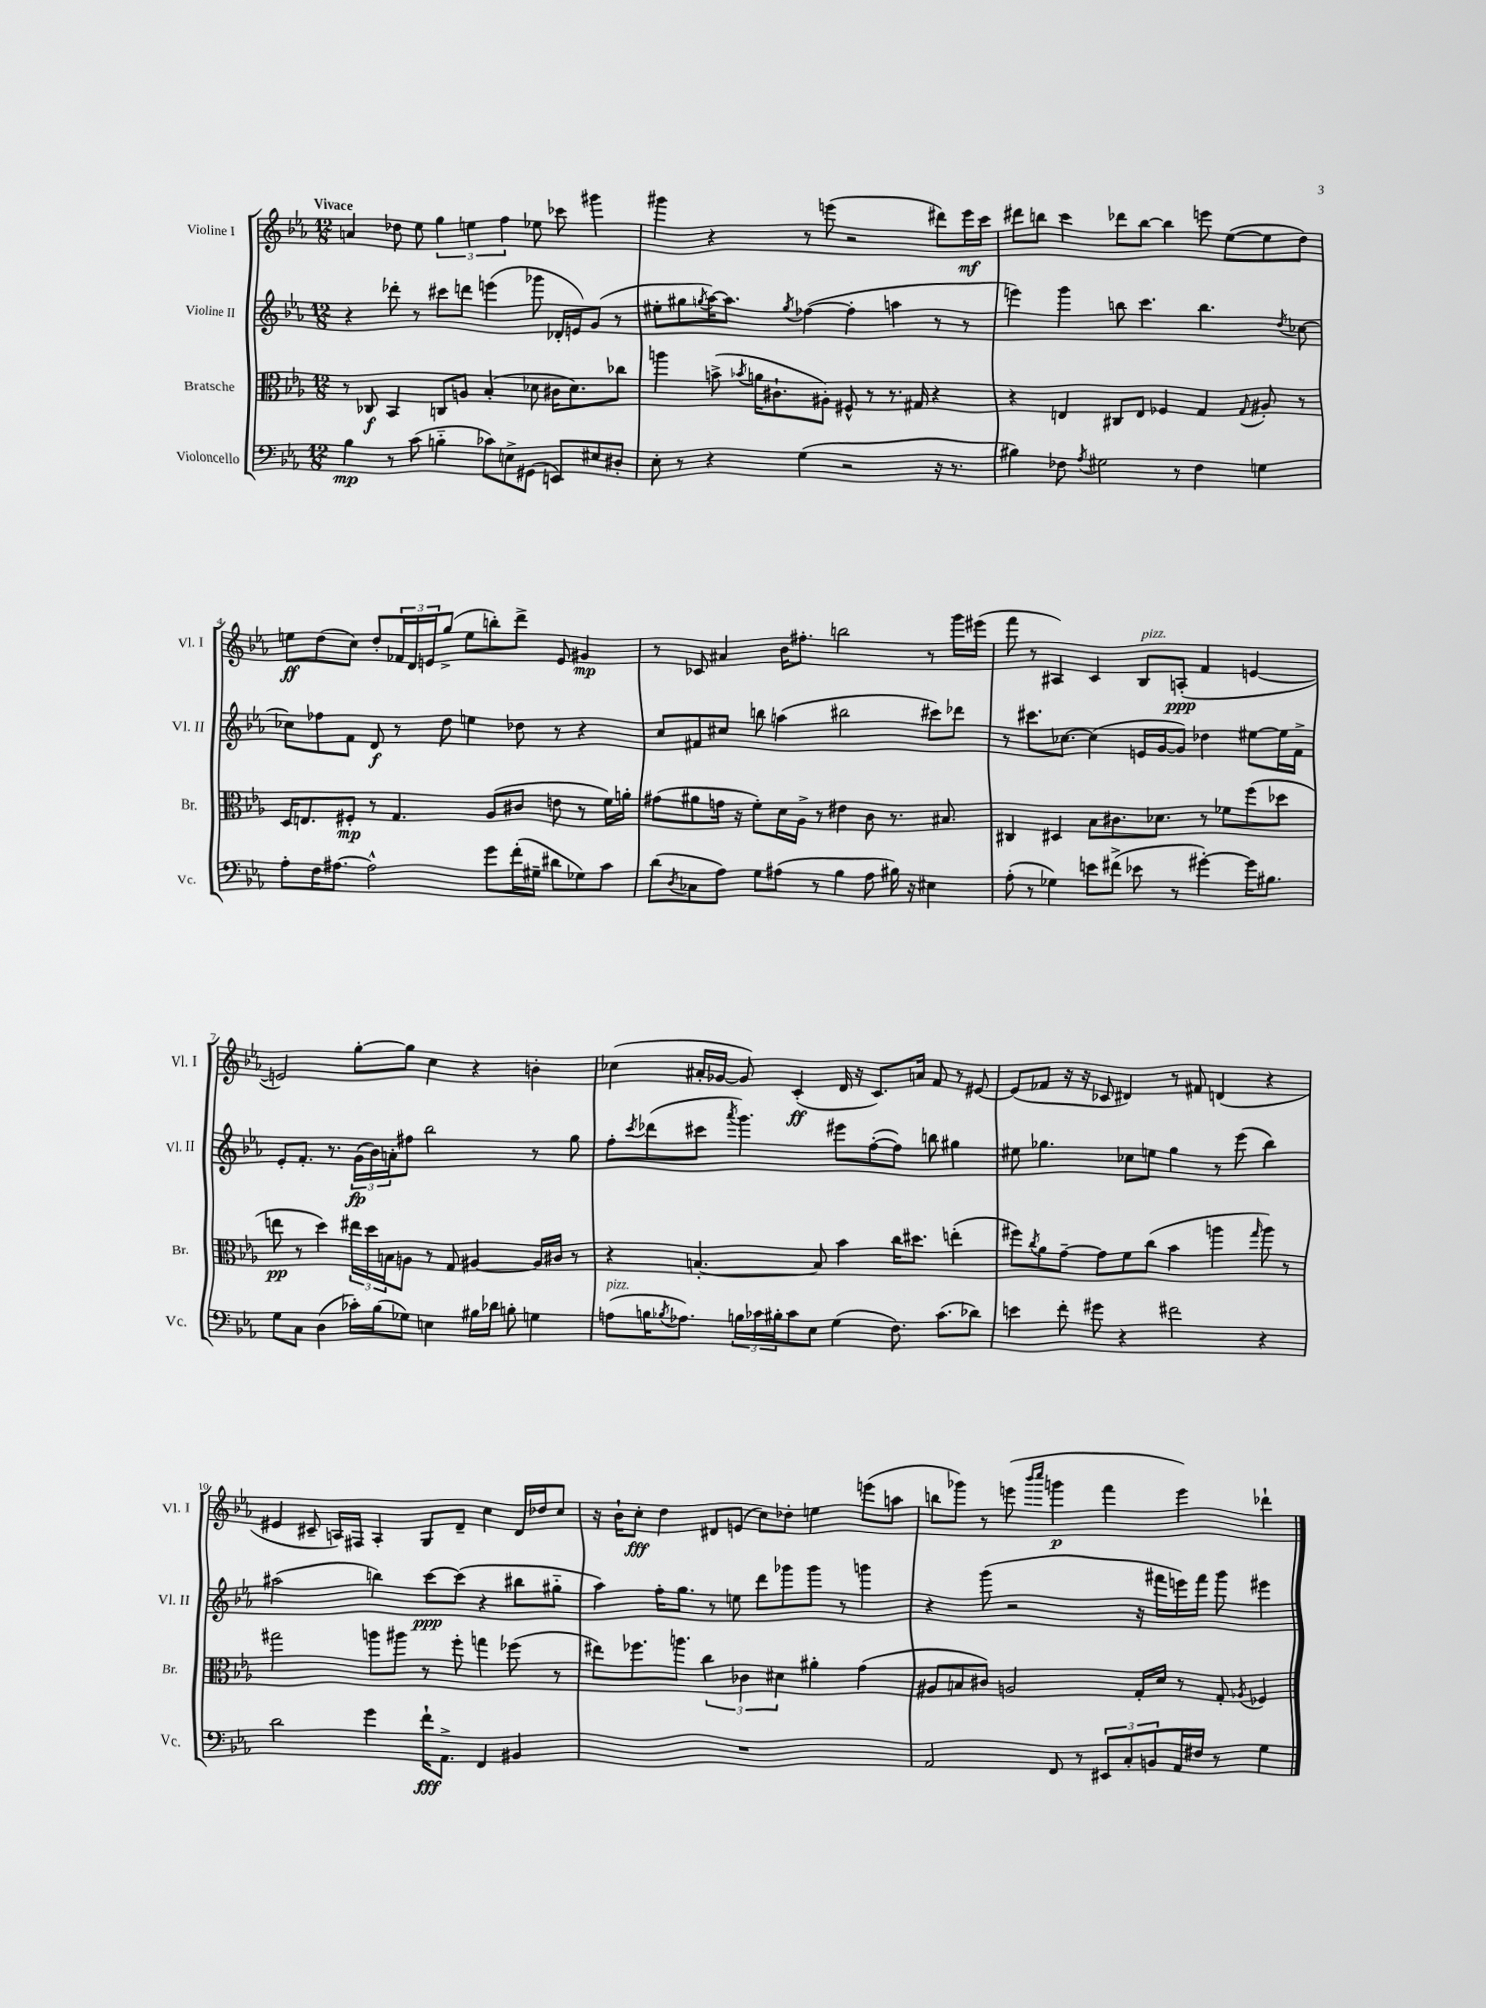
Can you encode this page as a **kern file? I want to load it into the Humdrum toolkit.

**kern	**dynam	**kern	**dynam	**kern	**dynam	**kern	**dynam
*part4	*part4	*part3	*part3	*part2	*part2	*part1	*part1
*staff4	*staff4	*staff3	*staff3	*staff2	*staff2	*staff1	*staff1
*I"Violoncello	*	*I"Bratsche	*	*I"Violine II	*	*I"Violine I	*
*I'Vc.	*	*I'Br.	*	*I'Vl. II	*	*I'Vl. I	*
*clefF4	*	*clefC3	*	*clefG2	*	*clefG2	*
*k[b-e-a-]	*	*k[b-e-a-]	*	*k[b-e-a-]	*	*k[b-e-a-]	*
*M12/8	*	*M12/8	*	*M12/8	*	*M12/8	*
=1	=1	=1	=1	=1	=1	=1	=1
!	!	!	!	!	!	!LO:TX:a:B:t=Vivace	!
4B-\	mp	8r	.	4r	.	4an/	.
.	.	8C-X/	f	.	.	.	.
8r	.	4BB-/	.	8ddd-X'\	.	8dd-X\	.
(8c\	.	.	.	8r	.	8ee-\	.
4Bn\	.	8Cn/L	.	8ccc#X\L	.	6gg\	.
.	.	8An/J	.	8dddn\J	.	.	.
.	.	.	.	.	.	6een\	.
8c-X\L)	.	(4B-'/	.	(4eeen\	.	.	.
.	.	.	.	.	.	6ff\	.
8En^\	.	.	.	.	.	.	.
(8GG#X\J	.	8d-X\	.	8ggg-X\	.	8ee-X\	.
8EEn/L)	.	16c#X\KL	.	16d-X'/LL	.	8ccc-X\	.
.	.	8.d-\)	.	16en/J)	.	.	.
8E#X/	.	.	.	(8g/J	.	4ggg#X\	.
8D#X'/J	.	8cc-X\J	.	8r	.	.	.
=2	=2	=2	=2	=2	=2	=2	=2
8E-'\	.	4aan\	.	8ee#X'\L	.	4ggg#X\	.
8r	.	.	.	8gg#X\	.	.	.
.	.	.	.	8qggn/	.	.	.
4r	.	(8bn^\	.	[16aa-\K)	.	4r	.
.	.	.	.	8.aa-\J]	.	.	.
.	.	8qb-X/	.	.	.	.	.
.	.	16an\KL	.	.	.	.	.
.	.	8.c#X`\	.	.	.	.	.
.	.	.	.	8qgg/	.	.	.
(4G\	.	.	.	([4ff-X\	.	8r	.
.	.	8A#X'\J)	.	.	.	(8eeen\	.
2r	.	8F#X^^/	.	4ff-'\]	.	2r	.
.	.	8r	.	.	.	.	.
.	.	8.r	.	4aan\	.	.	.
.	.	16G#X/	.	.	.	.	.
16r	.	4r	.	8r	.	8ddd#X\L)	.
8.r	.	.	.	.	.	.	.
.	.	.	.	8r	.	16eee\L	mf
.	.	.	.	.	.	16ccc\JJ	.
=3	=3	=3	=3	=3	=3	=3	=3
4B#X\)	.	4r	.	4eeen\)	.	8ddd#X\L	.
.	.	.	.	.	.	8bbn\J	.
8F-X\	.	4En/	.	4ggg\	.	4ccc\	.
8qA-/	.	.	.	.	.	.	.
2G#X\	.	.	.	.	.	.	.
.	.	8C#X/L	.	8bbn\	.	8ddd-X\L	.
.	.	8E/J	.	4.ccc\	.	[8bb\J	.
.	.	4F-X/	.	.	.	4bb\]	.
8r	.	.	.	.	.	.	.
4F-\	.	4G/	.	4.bb\	.	8eeen\	.
.	.	.	.	.	.	([8ee-\L	.
.	.	8qqG/	.	.	.	.	.
4Gn\	.	8A#X'/	.	.	.	8ee-\]	.
.	.	.	.	8qdd/	.	.	.
.	.	8r	.	[8cc-X\	.	8dd\J)	.
!!LO:LB:g=z
=4	=4	=4	=4	=4	=4	=4	=4
8A-'\L	.	16D/KL	.	8cc-X\L]	.	8een\L	ff
.	.	8.En/	.	.	.	.	.
16F\K	.	.	.	8ff-X\	.	(8dd\	.
[8.A#X\J	.	.	.	.	.	.	.
.	.	8F#X'/J	mp	8f\J	.	8cc\J)	.
2A#^^\]	.	8r	.	8d/	f	8dd'/L	.
.	.	4.G/	.	8r	.	24f-X/L	.
.	.	.	.	.	.	24d/	.
.	.	.	.	.	.	24en/J	.
.	.	.	.	8dd\	.	(8gg^/J	.
.	.	.	.	4een\	.	8ee\L	.
8g\L	.	(8A-/L	.	.	.	8bbn'\)	.
(16f'\L	.	8c#X/J	.	8dd-X\	.	8ddd^\J	.
16G#X~\JJ	.	.	.	.	.	.	.
8d#X\L	.	8en\	.	8r	.	8e/	.
8G-X\)	.	8r	.	4r	.	4g#X/	mp
8c\J	.	16f\LL)	.	.	.	.	.
.	.	16an'\JJ	.	.	.	.	.
=5	=5	=5	=5	=5	=5	=5	=5
(8d\L	.	(8g#X\L	.	8cc/L	.	8r	.
8qD/	.	.	.	.	.	.	.
8C-X\	.	8a#X\	.	8f#X/	.	8c-X/	.
8A-\J)	.	16gn\Jk	.	8cc#X/J	.	4a#X/	.
.	.	16r	.	.	.	.	.
8G\L	.	8f'\L)	.	8bbn\	.	.	.
(8A#X\J	.	16d\L	.	(4aan\	.	16b-\KL	.
.	.	16A-^\JJ	.	.	.	8.ff#X'\J	.
8r	.	8r	.	.	.	.	.
4B-\	.	4e#X\	.	2bb#X\	.	2bbn\	.
8A#\	.	8c\	.	.	.	.	.
16B#X\)	.	8.r	.	.	.	.	.
16r	.	.	.	.	.	.	.
4E#X\	.	.	.	8ccc#X\L)	.	8r	.
.	.	8.B#X/	.	.	.	.	.
.	.	.	.	8ddd-X\J	.	16ggg\LL	.
.	.	.	.	.	.	(16eee#X\JJ	.
=6	=6	=6	=6	=6	=6	=6	=6
(8A-'\	.	4C#X/	.	8r	.	8fff\	.
8r	.	.	.	8.ccc#X\L	.	8r	.
4G-X\)	.	4D#X/	.	.	.	4A#X/)	.
.	.	.	.	[8.cc-X\J	.	.	.
8en\L	.	8B-\L	.	(4cc-\]	.	4c/	.
(8f#X^\J	.	8.c#X\	.	.	.	.	.
!	!	!	!	!	!	!LO:TX:a:i:t=pizz.	!
8e-X\	.	.	.	16en/LL	.	8B-/L	.
.	.	8.d-X\J	.	[16g/J	.	.	.
8r	.	.	.	8g/J])	.	(8An'/J	ppp
[4g#X'\)	.	8r	.	4dd-X\	.	4f/	.
.	.	8f-X\L	.	.	.	.	.
16g#\KL]	.	(8ff\	.	[8ee#X\L	.	[4en/	.
8.B#X\J	.	.	.	.	.	.	.
.	.	8dd-X\J	.	16ee#\L]	.	.	.
.	.	.	.	16f^\JJ	.	.	.
!!LO:LB:g=z
=7	=7	=7	=7	=7	=7	=7	=7
8G\L	.	8een\	pp	8e-'/L	.	2en/])	.
8C\J	.	8r	.	8.f'/J	.	.	.
(4D\	.	4dd\)	.	.	.	.	.
.	.	.	.	8.r	.	.	.
16c-X'\LL)	.	24ee#X\LL	.	(24g\LL	fp	[8gg'\L	.
.	.	24dd\	.	24b-\)	.	.	.
(16B-\J	.	.	.	.	.	.	.
.	.	24Bn\J	.	24an'\J	.	.	.
8G-X\J)	.	8An\J	.	8ff#X\J	.	8gg\J]	.
4En\	.	8r	.	2bb-\	.	4cc\	.
.	.	8G/	.	.	.	.	.
16B#X\LL	.	[4A#X/	.	.	.	4r	.
16d-X\JJ	.	.	.	.	.	.	.
8Bn'\	.	.	.	.	.	.	.
4Gn\	.	16A#/LL]	.	8r	.	4bn'\	.
.	.	16c#X/JJ	.	.	.	.	.
.	.	8r	.	8gg\	.	.	.
=8	=8	=8	=8	=8	=8	=8	=8
!LO:TX:a:i:t=pizz.	!	!	!	!	!	!	!
(8An\L	.	4r	.	8ff'\L	.	(4cc-X\	.
.	.	.	.	8qccc/	.	.	.
16Bn\K	.	.	.	(8ddd-X\	.	.	.
8qB-X/	.	.	.	.	.	.	.
8.A-X\J)	.	.	.	.	.	.	.
.	.	[4.Bn'/	.	8ccc#X\J	.	16a#X'/LL	.
.	.	.	.	.	.	[16g-X/JJ	.
.	.	.	.	8qaaa-/	.	.	.
24Bn\LL	.	.	.	4.ggg\)	.	8g-/])	.
24c-X\	.	.	.	.	.	.	.
24B#X'\J	.	.	.	.	.	.	.
8c-\	.	.	.	.	.	(4c'/	ff
8E-\J	.	8B/]	.	.	.	.	.
(4G\	.	4b-\	.	8eee#X\L	.	16d/	.
.	.	.	.	.	.	16r	.
.	.	.	.	([8ff'\	.	8.c/L)	.
8.F\)	.	16cc\KL	.	8ff\J])	.	.	.
.	.	8.dd#X\J	.	.	.	16an/Jk	.
.	.	.	.	8bbn\	.	8f/	.
(8.c-\L	.	.	.	.	.	.	.
.	.	(4een'\	.	4gg#X\	.	8r	.
8d-X\J)	.	.	.	.	.	[8e#X/	.
=9	=9	=9	=9	=9	=9	=9	=9
4en\	.	8ff#X\L)	.	8ee#X\	.	(8e#/L]	.
.	.	8qcc/	.	.	.	.	.
.	.	8a-\	.	4.gg-X\	.	8f-X/J	.
8f'\	.	[8g~\J	.	.	.	16r	.
.	.	.	.	.	.	16r	.
8g#X\	.	8g\L]	.	.	.	8c-X/	.
4r	.	8f\	.	8cc-X\L	.	4d#X/)	.
.	.	(8cc\J	.	8een\J	.	.	.
2f#X\	.	4b-\	.	4gg-\	.	8r	.
.	.	.	.	.	.	8f#X/	.
.	.	4aan\	.	8r	.	(4dn/	.
.	.	.	.	(8eee-\	.	.	.
.	.	16qqgg/	.	.	.	.	.
4r	.	8aa\)	.	4bb-\)	.	4r	.
.	.	8r	.	.	.	.	.
!!LO:LB:g=z
=10	=10	=10	=10	=10	=10	=10	=10
2d\	.	2gg#X\	.	(2aa#X\	.	4e#X/	.
.	.	.	.	.	.	8c#X~/	.
.	.	.	.	.	.	16An/LL)	.
.	.	.	.	.	.	16F#X/JJ	.
4g\	.	8aan\L	.	4bbn\)	.	4A'/	.
.	.	8aa#X\J	.	.	.	.	.
16f`\KL	fff	8r	.	[8ccc\L	ppp	8G/L	.
8.AA-^\J	.	.	.	.	.	.	.
.	.	8ff'\	.	(8ccc\J]	.	8d~/J	.
4FF/	.	4ggn\	.	4r	.	4cc\	.
4BB#X/	.	(8ff-X\	.	8bb#X\L	.	16d/LL	.
.	.	.	.	.	.	16dd-X/J	.
.	.	8r	.	8gg#X\J	.	8cc/J	.
=11	=11	=11	=11	=11	=11	=11	=11
1.r	.	8ee#X\L)	.	4aa-\)	.	16r	.
.	.	.	.	.	.	16b-`\KL	.
.	.	8.ff-X\	.	.	.	8cc'\J	fff
.	.	.	.	16ff'\KL	.	4dd\	.
.	.	8.aan\J	.	8.gg\J	.	.	.
.	.	6cc\	.	8r	.	8d#X/L	.
.	.	.	.	8een\	.	(8en/J	.
.	.	6c-X\	.	.	.	.	.
.	.	.	.	8ddd\L	.	8cc\L)	.
.	.	6d#X\	.	.	.	.	.
.	.	.	.	8ggg-X\	.	8dd-X'\J	.
.	.	4a#X'\	.	8ggg-\J	.	4een\	.
.	.	.	.	8r	.	.	.
.	.	(4g\	.	4gggn\	.	(8eeen\L	.
.	.	.	.	.	.	8aan\J	.
=12	=12	=12	=12	=12	=12	=12	=12
2AA-/	.	8A#X/L	.	4r	.	8bbn\L	.
.	.	8Bn/	.	.	.	8ggg-X\J)	.
.	.	8c#X/J)	.	(8ggg\	.	8r	.
.	.	2An/	.	2r	.	(8eeen\	.
.	.	.	.	.	.	16qqbbb-/LL	.
.	.	.	.	.	.	16qqcccc/JJ	.
8FF/	.	.	.	.	.	4gggn\	p
8r	.	.	.	.	.	.	.
12EE#X/L	.	.	.	.	.	4fff\	.
12C'/	.	.	.	.	.	.	.
.	.	16G'/LL	.	16r	.	.	.
12BBn/	.	.	.	.	.	.	.
.	.	16d/JJ	.	16fff#X\LL	.	.	.
16AA-/L	.	8r	.	16eeen\)	.	4eee\)	.
16F#X/JJ	.	.	.	16fff#\JJ	.	.	.
8r	.	8G'/	.	8ggg\	.	.	.
.	.	8qA-X/	.	.	.	.	.
4G\	.	4F-X/	.	4eee#X\	.	4ddd-X`\	.
==	==	==	==	==	==	==	==
*-	*-	*-	*-	*-	*-	*-	*-
